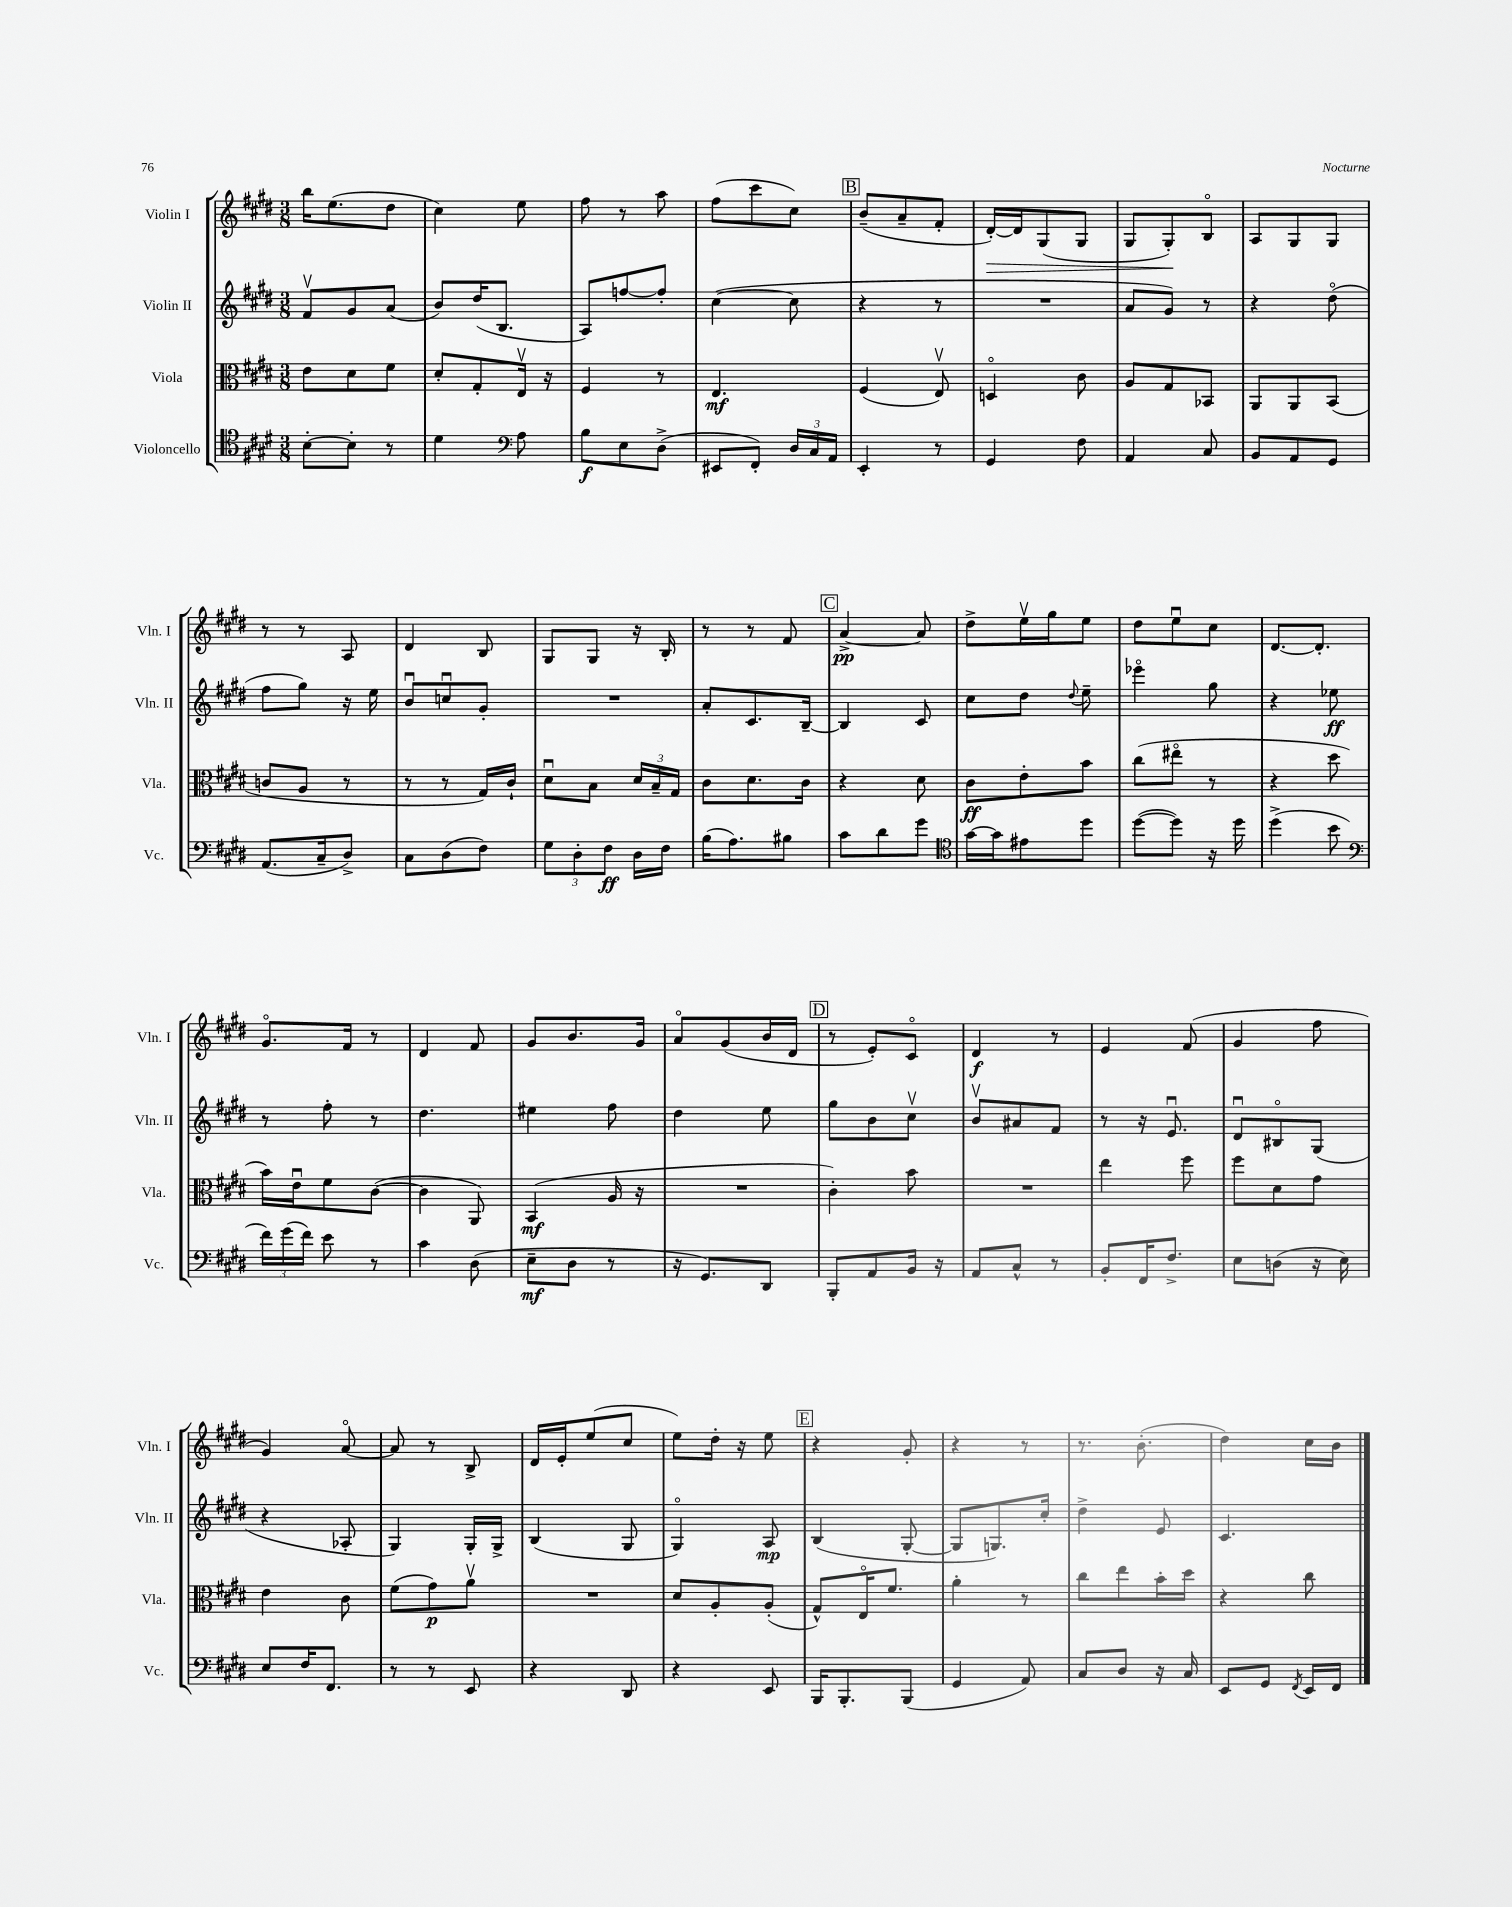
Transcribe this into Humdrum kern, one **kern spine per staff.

**kern	**kern	**kern	**kern
*staff4	*staff3	*staff2	*staff1
*clefC4	*clefC3	*clefG2	*clefG2
*k[f#c#g#d#]	*k[f#c#g#d#]	*k[f#c#g#d#]	*k[f#c#g#d#]
*M3/8	*M3/8	*M3/8	*M3/8
[8B'	8e	8f#v	16bb
.	.	.	(8.ee
8B']	8d#	8g#	.
8r	8f#	(8a	8dd#
=	=	=	=
4d#	8d#'	8b)	4cc#)
.	8G#'	(16dd#	.
.	.	8.B	.
*clefF4	*	*	*
8A	16Ev	.	8ee
.	16r	.	.
=	=	=	=
8B	4F#	8A)	8ff#
8E	.	[8ff	8r
(8D#^	8r	8ff']	8aa
=	=	=	=
8EE#	4.E	([4cc#	(8ff#
8FF#')	.	.	8ccc#
24D#	.	8cc#]	8cc#)
24C#	.	.	.
24AA	.	.	.
=	=	=	=
4EE'	(4F#	4r	(8b~
.	.	.	8a~
8r	8Ev)	8r	8f#'
=	=	=	=
4GG#	4Do	4.r	[16d#')
.	.	.	16d#]
.	.	.	(8G#
8F#	8c#	.	8G#
=	=	=	=
4AA	8A	8a	8G#
.	8G#	8g#)	8G#')
8C#	8BB-	8r	8Bo
=	=	=	=
8BB	8AA	4r	8A
8AA	8AA	.	8G#
8GG#	(8BB	(8dd#o	8G#
=	=	=	=
(8.AA	8c	8ff#	8r
.	8A	8gg#)	8r
16C#~	.	.	.
8D#^)	8r	16r	8A
.	.	16ee	.
=	=	=	=
8C#	8r	8bu	4d#
(8D#	8r	8ccu	.
8F#)	16G#)	8g#'	8B
.	16c#`	.	.
=	=	=	=
12G#	8d#u	4.r	8G#
12D#'	.	.	.
.	8B	.	8G#
12F#	.	.	.
16D#	24d#	.	16r
.	24B~	.	.
16F#	.	.	16B'
.	24G#	.	.
=	=	=	=
(16B	8c#	8a'	8r
8.A)	.	.	.
.	8.d#	8.c#	8r
8B#	.	.	8f#
.	16c#	[16B~	.
=	=	=	=
8c#	4r	4B]	[4a^
8d#	.	.	.
8g#	8d#	8c#	8a]
=	=	=	=
*clefC4	*	*	*
[16g#	8c#	8cc#	8dd#^
16g#]	.	.	.
8e#	8e'	8dd#	16eev
.	.	.	16gg#
.	.	8qqdd#	.
8dd#	8b	8ee~	8ee
=	=	=	=
([8dd#	(8cc#	4eee-o	8dd#
8dd#])	8ee#o	.	8eeu
16r	8r	8gg#	8cc#
16dd#	.	.	.
=	=	=	=
(4dd#^	4r	4r	[8.d#
.	.	.	8.d#']
8b	8dd#	8ee-	.
=	=	=	=
*clefF4	*	*	*
24f#)	16b)	8r	8.g#o
(24g#	.	.	.
.	16eu	.	.
24f#)	.	.	.
8e	8f#	8ff#'	.
.	.	.	16f#
8r	([8c#	8r	8r
=	=	=	=
4c#	4c#]	4.dd#	4d#
(8D#	8AA)	.	8f#
=	=	=	=
8E~	(4BB	4ee#	8g#
8D#	.	.	8.b
8r	16A	8ff#	.
.	16r	.	16g#
=	=	=	=
16r	4.r	4dd#	8ao
8.GG#)	.	.	.
.	.	.	(8g#
8DD#	.	8ee	16b
.	.	.	16d#
=	=	=	=
8BBB'	4c#')	8gg#	8r
8AA	.	8b	8e')
16BB	8b	8cc#v	8c#o
16r	.	.	.
=	=	=	=
8AA	4.r	8bv	4d#
8C#^^	.	8a#	.
8r	.	8f#	8r
=	=	=	=
8BB'	4ee	8r	4e
16FF#	.	16r	.
8.F#^	.	8.eu	.
.	8ff#	.	(8f#
=	=	=	=
8E	8ff#	8d#u	4g#
(8D	8d#	8B#o	.
16r	8g#	(8G#	8ff#
16E)	.	.	.
=	=	=	=
8E	4e	4r	4g#)
16F#	.	.	.
8.FF#	.	.	.
.	8c#	8A-'	[8ao
=	=	=	=
8r	(8f#	4G#)	8a]
8r	8g#)	.	8r
8EE	8av	16G#'	8B^
.	.	16G#^	.
=	=	=	=
4r	4.r	(4B	16d#
.	.	.	16e'
.	.	.	(8ee
8DD#	.	8G#	8cc#
=	=	=	=
4r	8d#	4G#o)	8ee)
.	8A'	.	16dd#'
.	.	.	16r
8EE	(8A'	8A	8ee
=	=	=	=
16BBB	8G#^^)	(4B	4r
8.BBB'	.	.	.
.	16Eo	.	.
.	8.f#	.	.
(8BBB	.	[8G#'	8g#'
=	=	=	=
4GG#	4a'	8G#]	4r
.	.	8.G)	.
8AA)	8r	.	8r
.	.	16cc#'	.
=	=	=	=
8C#	8cc#	4dd#^	8.r
8D#	8ee	.	.
.	.	.	(8.b'
16r	16b'	8e	.
16C#	16dd#	.	.
=	=	=	=
8EE	4r	4.c#	4dd#)
8GG#	.	.	.
8qFF#	.	.	.
16EE	8cc#	.	16cc#
16FF#	.	.	16b
==	==	==	==
*-	*-	*-	*-
